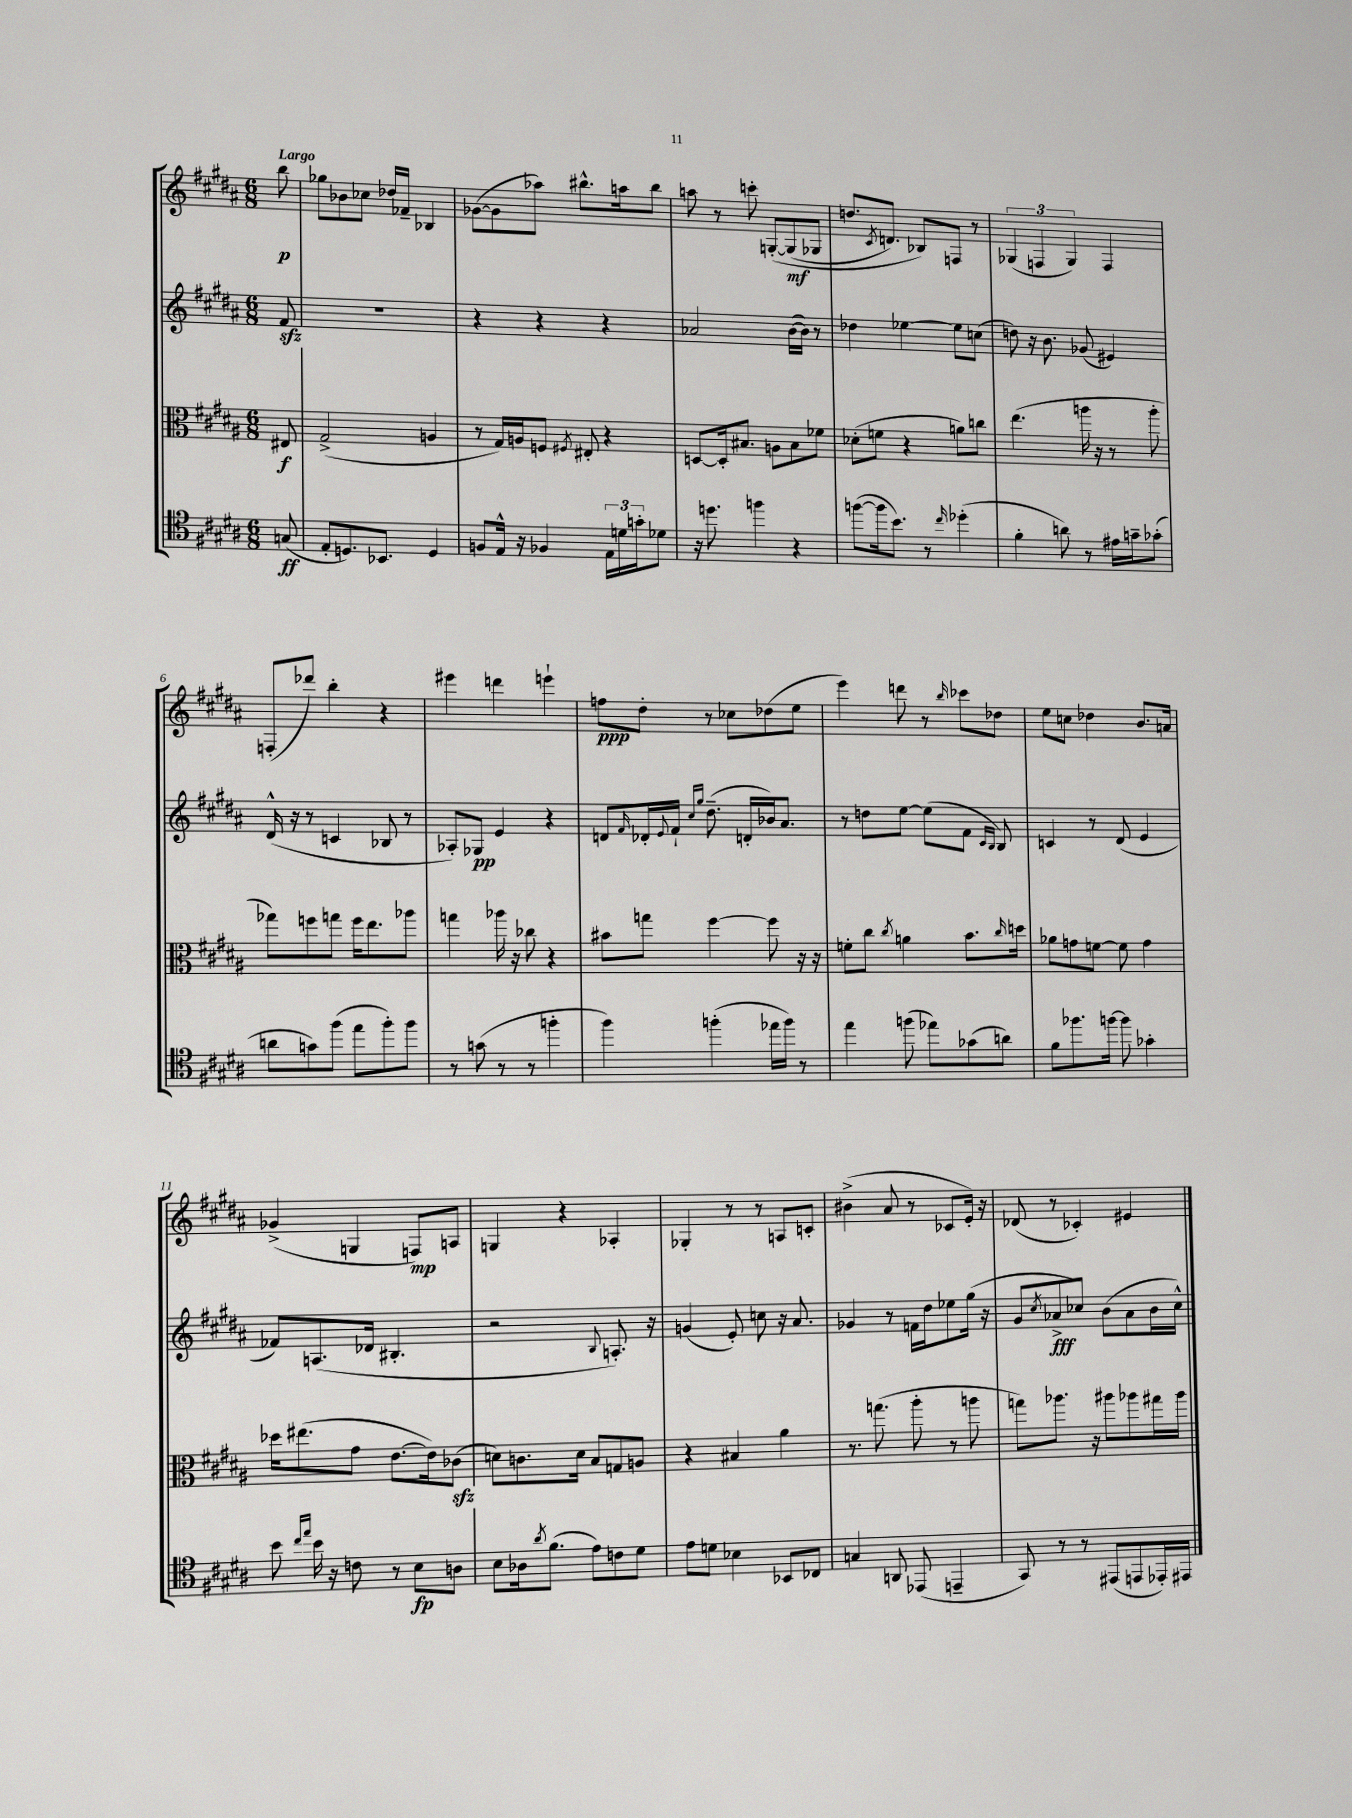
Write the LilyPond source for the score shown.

<<
\new StaffGroup <<
\new Staff = "s0" {
    \clef treble \key b \major \numericTimeSignature \time 6/8 \partial 8 \tempo "Largo"
    b''8\p |
    ges''8 bes'8 ces''8 des''16 fes'16-- bes4 |
    ges'8~( ges'8 aes''8) bis''8.-^ a''16 bis''8 |
    a''8 r8 c'''8-. g8~-.\( g8\mf( ges8 |
    d''8. \acciaccatura { cis'8 } d'8.) bes8\) f8 r8 |
    \tuplet 3/2 { ges4( f4 ges4) } f4 |
    f8-.( des'''8) b''4-. r4 |
    eis'''4 d'''4 e'''4-! |
    f''8\ppp dis''8-. r8 ces''8 des''8( e''8 |
    e'''4) d'''8 r8 \grace { b''16 } ces'''8 des''8 |
    e''8 c''8 des''4 b'8. a'16 |
    ges'4->( g4 f8\mp) a8 |
    g4 r4 aes4-. |
    ges4-. r8 r8 a8 c'8-. |
    bis'4->( ais'8 r8 ces'8 e'16-.) r16 |
    des'8( r8 ces'4-.) eis'4 \bar "|." |
}
\new Staff = "s1" {
    \clef treble \key b \major \numericTimeSignature \time 6/8 \partial 8
    fis'8\sfz |
    R2. |
    r4 r4 r4 |
    aes'2 b'16~( b'16) r8 |
    des''4 ees''4~ ees''8 c''8( |
    d''8) r16 b'8. ges'8( eis'4) |
    dis'16-^( r16 r8 c'4 bes8 r8 |
    aes8-.) ges8\pp e'4 r4 |
    d'8 \grace { fis'16 } des'16-. \appoggiatura { e'8 } fis'16-! \grace { cis''16 gis''16 } dis''8.--( d'16-. bes'16) ais'8. |
    r8 d''8 e''8~ e''8( fis'8 \grace { cis'16 b16 } b8) |
    c'4 r8 dis'8( e'4 |
    fes'8) a8.( des'16 bis4.-. |
    r2 \appoggiatura { b8 } a8.-.) r16 |
    g'4( e'8-.) c''8 r16 ais'8. |
    ges'4 r8 f'16 dis''16 ees''8 gis''16( r16 |
    gis'8 \acciaccatura { cis''8 } aes'8->\fff ces''8) b'8( aes'8 b'16 ces''16-^) \bar "|." |
}
\new Staff = "s2" {
    \clef alto \key b \major \numericTimeSignature \time 6/8 \partial 8
    eis8\f |
    gis2->( a4 |
    r8 gis16) a16 f8 \acciaccatura { fis8 } eis8-. r4 |
    d8~ d16-. bis8. a8 bis8 fes'8 |
    des'8-.( f'8 r4 a'8) c''8 |
    e''4.( a''16 r16 r8 a''8-. |
    ges''8) f''8 g''8 f''16 e''8. aes''8 |
    g''4 aes''16 r16 ces''8 r4 |
    bis'8 g''8 fis''4~ fis''8 r16 r16 |
    f'8-. cis''8 \acciaccatura { cis''8 } a'4 b'8. \grace { cis''16 } d''16 |
    aes'8 g'8 f'8~ f'8 g'4 |
    des''16 eis''8.( gis'8 e'8.~ e'16) ces'8\sfz( |
    d'8) c'8. d'16 b8 g8 a8 |
    r4 bis4 ais'4 |
    r8. g''8.( ais''8-. r8 a''8 |
    g''8) aes''8. r16 ais''8 aes''8 gis''16 aes''16 \bar "|." |
}
\new Staff = "s3" {
    \clef tenor \key b \major \numericTimeSignature \time 6/8 \partial 8
    g8\ff( |
    e8-. d8.) bes,8. d4 |
    f8 e16-^ r16 fes4 \tuplet 3/2 { e16 d'16 g'16-. } des'8 |
    r16 d''8. f''4 r4 |
    f''8~( f''16 b'8.) r8 \grace { cis''16 } des''4-.( |
    fis'4-. a'8) r8 eis'16 g'16-- ges'8-.( |
    a'8 g'8) fis''8( e''8 fis''8-.) fis''8 |
    r8 g'8( r8 r8 f''4-. |
    fis''4) f''4-.( ees''16 f''16) r8 |
    e''4 f''8( ees''8) ges'8( a'8) |
    fis'8 fes''8. f''16~ f''8 ges'4-. |
    b'8 \grace { cis''16 e''16 } b'16 r16 c'8 r8 b8\fp a8 |
    b8 aes16 \acciaccatura { ais'8 } fis'8.( e'8) c'8 dis'8 |
    e'8 d'8 bes4 bes,8 ces8 |
    g4 a,8 ees,8( e,4-- |
    gis,8) r8 r8 eis,8( e,8 ees,16-.) eis,16 \bar "|." |
}
>>
>>
